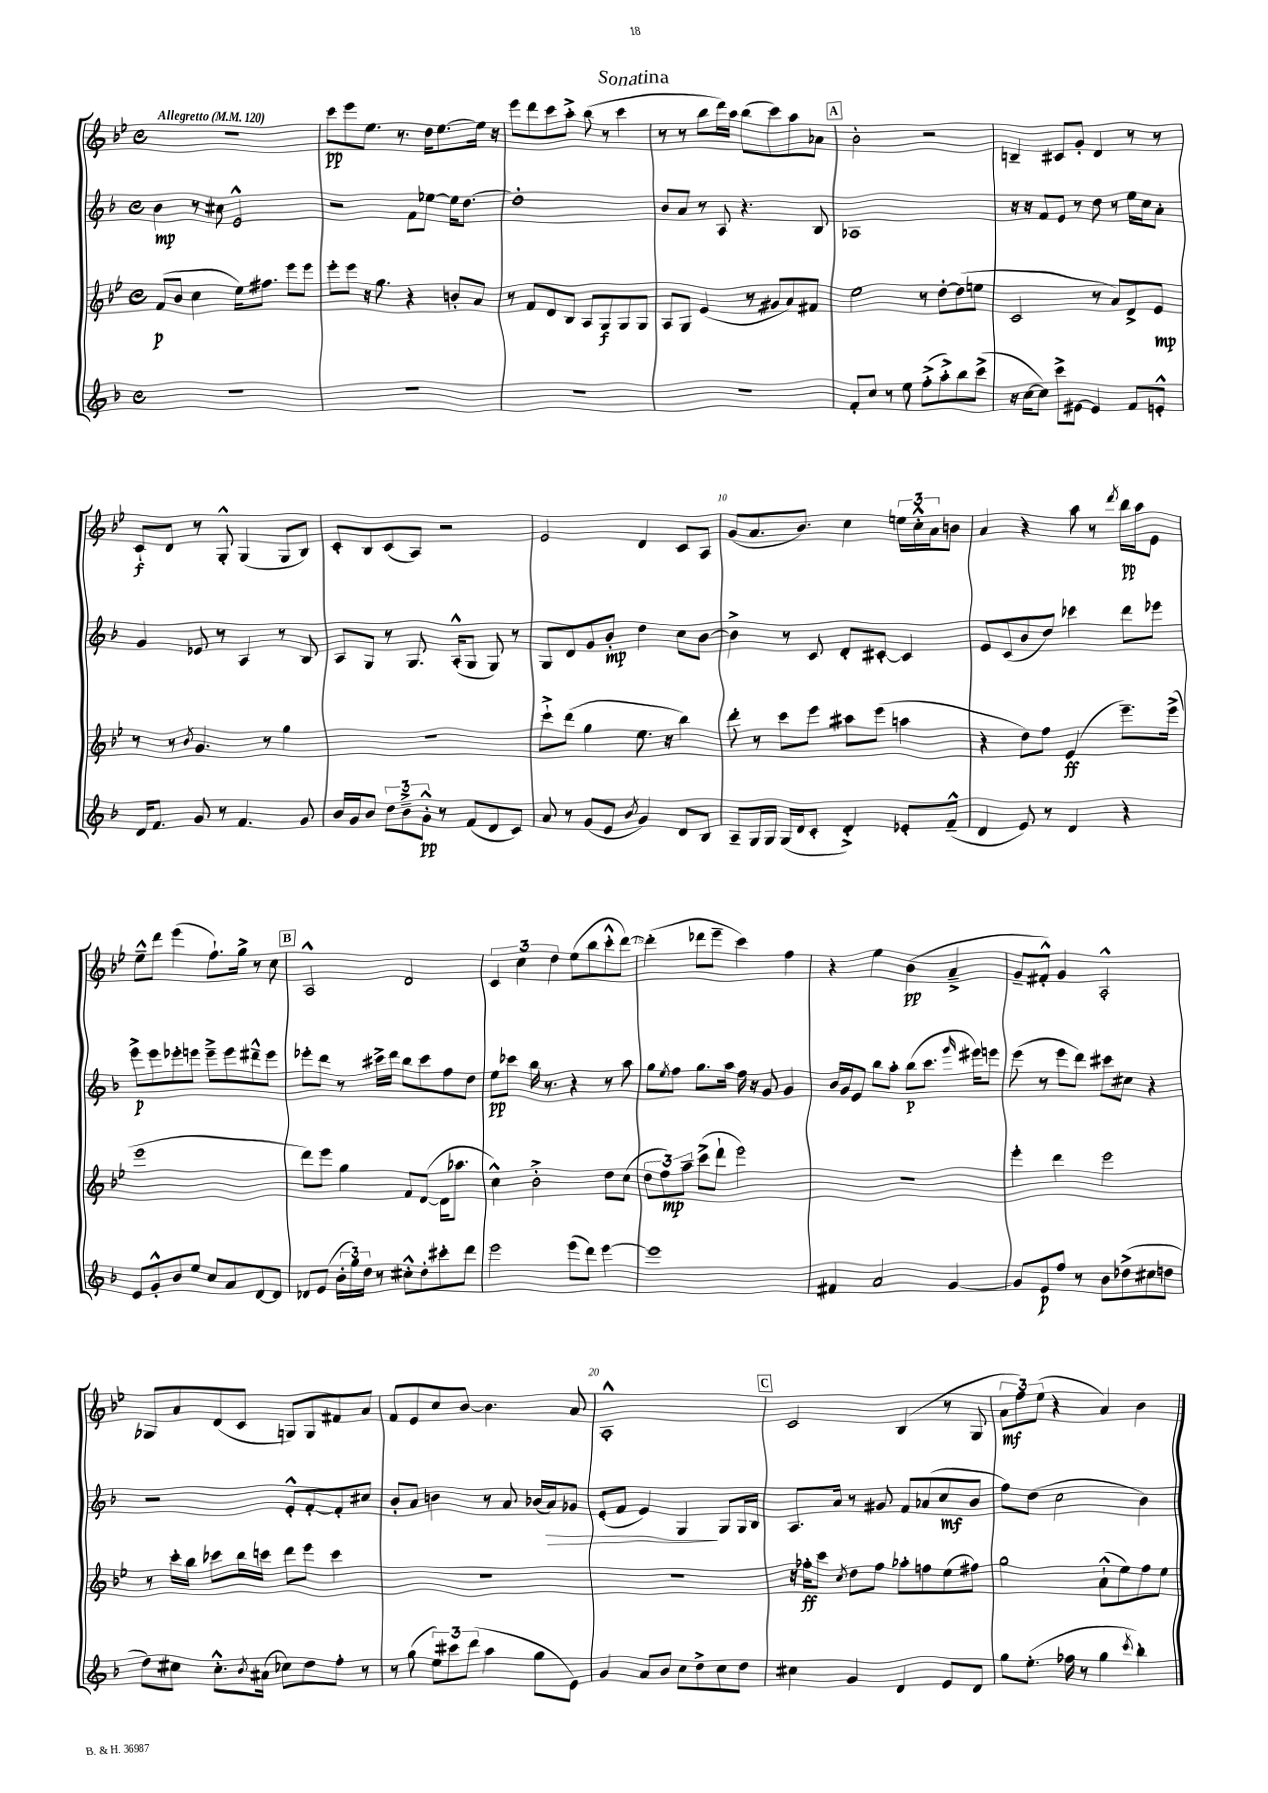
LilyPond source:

\header { title = "Sonatina" }
<<
\new StaffGroup <<
\new Staff = "s0" {
    \clef treble \key bes \major \defaultTimeSignature \time 4/4 \tempo "Allegretto" 4 = 120
    R1 |
    c'''8\pp ees'''8 ees''8. r8. d''16 ees''8.~ ees''16 r16 |
    ees'''8 d'''8 c'''8 a''8-.-> bes''8( r8 c'''4 |
    r8 r8 bes''8 d'''16) a''16 bes''8( c'''8) a''8 aes'8 |
    \mark \markup { \box "A" } bes'2-. r2 |
    b4-- cis'8 g'8-. d'4 r8 r8 |
    c'8-!\f d'8 r8 g8-.-^ g4( g8 bes8) |
    c'8-. bes8 c'8( a8) r2 |
    ees'2 d'4 c'8 a8 |
    g'8( a'8. bes'8.) c''4 \tuplet 3/2 { e''16 c''16-.-^ a'16 } b'8 |
    a'4 r4 a''8 r8 \acciaccatura { d'''8 } bes''16\pp a''16 ees'8 |
    ees''8---^ d'''8 ees'''4( f''8.-!) g''16-> r8 c''8 |
    \mark \markup { \box "B" } a2-^ d'2 |
    \tuplet 3/2 { c'4 c''4 d''4 } ees''8( bes''8 c'''8-.-^ d'''8~) |
    d'''4-.( des'''8 ees'''8-- c'''4) f''4 |
    r4 ees''4 bes'4\pp( a'4---> |
    g'8-- fis'8-.-^) g'4 a2-.-^ |
    ges8 a'8 d'8( c'8 g8) g8 fis'8 a'8 |
    f'8 ees'8 c''8 bes'8~ bes'4. a'8 |
    a1-.-^ |
    \mark \markup { \box "C" } c'2 bes4( r8 g8 |
    \tuplet 3/2 { a'8\mf f''8) ees''8( } r4 a'4) bes'4 \bar "|." |
}
\new Staff = "s1" {
    \clef treble \key f \major \defaultTimeSignature \time 4/4
    bes'4\mp r8 cis''8 e'2-^ |
    r2 f'8 ees''8~ ees''16 d''8.~ |
    d''1-. |
    bes'8 a'8 r8 a8 r4. bes8 |
    \mark \markup { \box "A" } aes1 |
    r16 r16 f'8 e'8 r8 d''8 r8 e''16 c''16 a'8-. |
    g'4 ees'8 r8 a4 r8 bes8 |
    a8 g8 r8 g8. a16-.-^( g8 g8) r8 |
    g8 d'8 g'8 bes'8-.\mp d''4 c''8 bes'8~ |
    bes'4-> r8 c'8 d'8-. cis'8~-. cis'4 |
    e'8 c'8( bes'8 d''8) ces'''4 d'''8 ees'''8 |
    e'''8->\p e'''8 ees'''8-. e'''8 e'''8---> e'''8 dis'''8---^ e'''8 |
    \mark \markup { \box "B" } ees'''8-. d'''8 r8 cis'''16-> d'''16 bes''8 cis'''8 f''8 d''8 |
    e''8\pp ces'''8 bes''16 r8. r4 r8 a''8 |
    g''8 \acciaccatura { e''8 } f''8 g''8. a''16 f''16 r16 g'8 g'4 |
    bes'16 g'16 e'8 bes''8 a''8-. bes''8\p( c'''8. \grace { g'''16 } eis'''16) e'''8 |
    e'''8( r8 e'''8 d'''8) cis'''8 cis''8 r4 |
    r2 e'8-.-^ f'8~-. f'8-. cis''8 |
    bes'8-. a'8 b'4 r8 a'8 bes'16( a'16\>) ges'8 |
    e'8-.( f'8 e'4) g4\! g8 g16 bes16 |
    \mark \markup { \box "C" } a8. a'16 r8 gis'8 f'8 aes'8( c''8\mf bes'8 |
    f''8) d''8( c''2 bes'4) \bar "|." |
}
\new Staff = "s2" {
    \clef treble \key bes \major \defaultTimeSignature \time 4/4
    f'8\p( bes'8 c''4 ees''16) fis''8. ees'''8 ees'''8 |
    ees'''8-. ees'''8 r16 g''8. r4 b'8-. a'8 |
    r8 f'8 d'8 bes8 a8 g8\f g8 g8 |
    a8 g8 ees'4( r8 gis'8 a'8) fis'8 |
    \mark \markup { \box "A" } ees''2 r8 d''8~-. d''8( e''8 |
    c'2 r8 a'8) d'8-> ees'8\mp |
    r8 r8 \acciaccatura { bes'8 } g'4. r8 g''4 |
    R1 |
    c'''8-!-> d'''8( g''4 ees''8. r16 bes''4) |
    d'''8-. r8 c'''8 ees'''8 ais''8 ees'''8( a''4 |
    r4 d''8) f''8 ees'4\ff( ees'''8.--) ees'''16->( |
    ees'''1 |
    \mark \markup { \box "B" } d'''8) ees'''8 g''4 f'8 d'8~( d'16 aes''8. |
    c''4-^) bes'2-.-> d''8 c''8( |
    \tuplet 3/2 { d''8 f''8\mp) a''8-- } c'''8->( d'''8-! ees'''2) |
    R1 |
    ees'''4-. d'''4 ees'''2 |
    r8 c'''16-. bes''16 ces'''8 bes''16 c'''16 d'''8 ees'''8 c'''4 |
    R1 |
    R1 |
    \mark \markup { \box "C" } r16 fes''16-.\ff c'''8 \acciaccatura { c''8 } d''8 fes''8 aes''8-. f''8 ees''8( fis''8) |
    g''2 a'8-!-^( ees''8) f''8 ees''8 \bar "|." |
}
\new Staff = "s3" {
    \clef treble \key f \major \defaultTimeSignature \time 4/4
    R1 |
    R1 |
    R1 |
    R1 |
    \mark \markup { \box "A" } f'8-. c''8 r8 e''8 f''8-.->( a''8-.->) bes''8 c'''8->( |
    r16 c''16~ c''8) c'''8-> eis'8~ eis'4 f'8 e'8-.-^ |
    d'16 f'8. g'8 r8 f'4. g'8 |
    bes'16 g'16 bes'8 \tuplet 3/2 { d''8 bes'8---> g'8-.-^\pp } r8 f'8( d'8 c'8) |
    a'8 r8 g'8( e'8 \acciaccatura { bes'8 } g'4) d'8 bes8 |
    a8-- g16 g16 g16( d'16 c'8-. d'4-.->) ees'8-. f'8---^( |
    d'4 e'8) r8 d'4 r4 |
    e'8 g'8-.-^ bes'8 e''8 c''8 a'8 d'8~ d'8 |
    \mark \markup { \box "B" } des'8 e'8( \tuplet 3/2 { bes'16-. g''16) d''16 } r8 cis''8-.-^ d''8-. cis'''8-. d'''8 |
    e'''2 e'''8( d'''8) e'''4~ |
    e'''1 |
    fis'4 a'2 g'4~ |
    g'8 e'8\p f''8 r8 bes'8 des''8->( cis''8 d''8 |
    d''8) cis''8 cis''8.-.-^ \acciaccatura { bes'8 } ais'16( ces''8) d''8 f''8-. r8 |
    r8 g''8( \tuplet 3/2 { e''8) cis'''8 d'''8( } a''4 g''8 e'8) |
    g'4 a'8 bes'8 c''8 d''8-> c''8 d''8 |
    \mark \markup { \box "C" } cis''4 g'4 d'4 e'8 d'8 |
    g''8 e''8.-.( fes''16 r8 g''4 \acciaccatura { c'''8 } bes''4-.) \bar "|." |
}
>>
>>
\layout { \context { \Score \override BarNumber.break-visibility = ##(#f #t #t) barNumberVisibility = #(every-nth-bar-number-visible 5) } }
